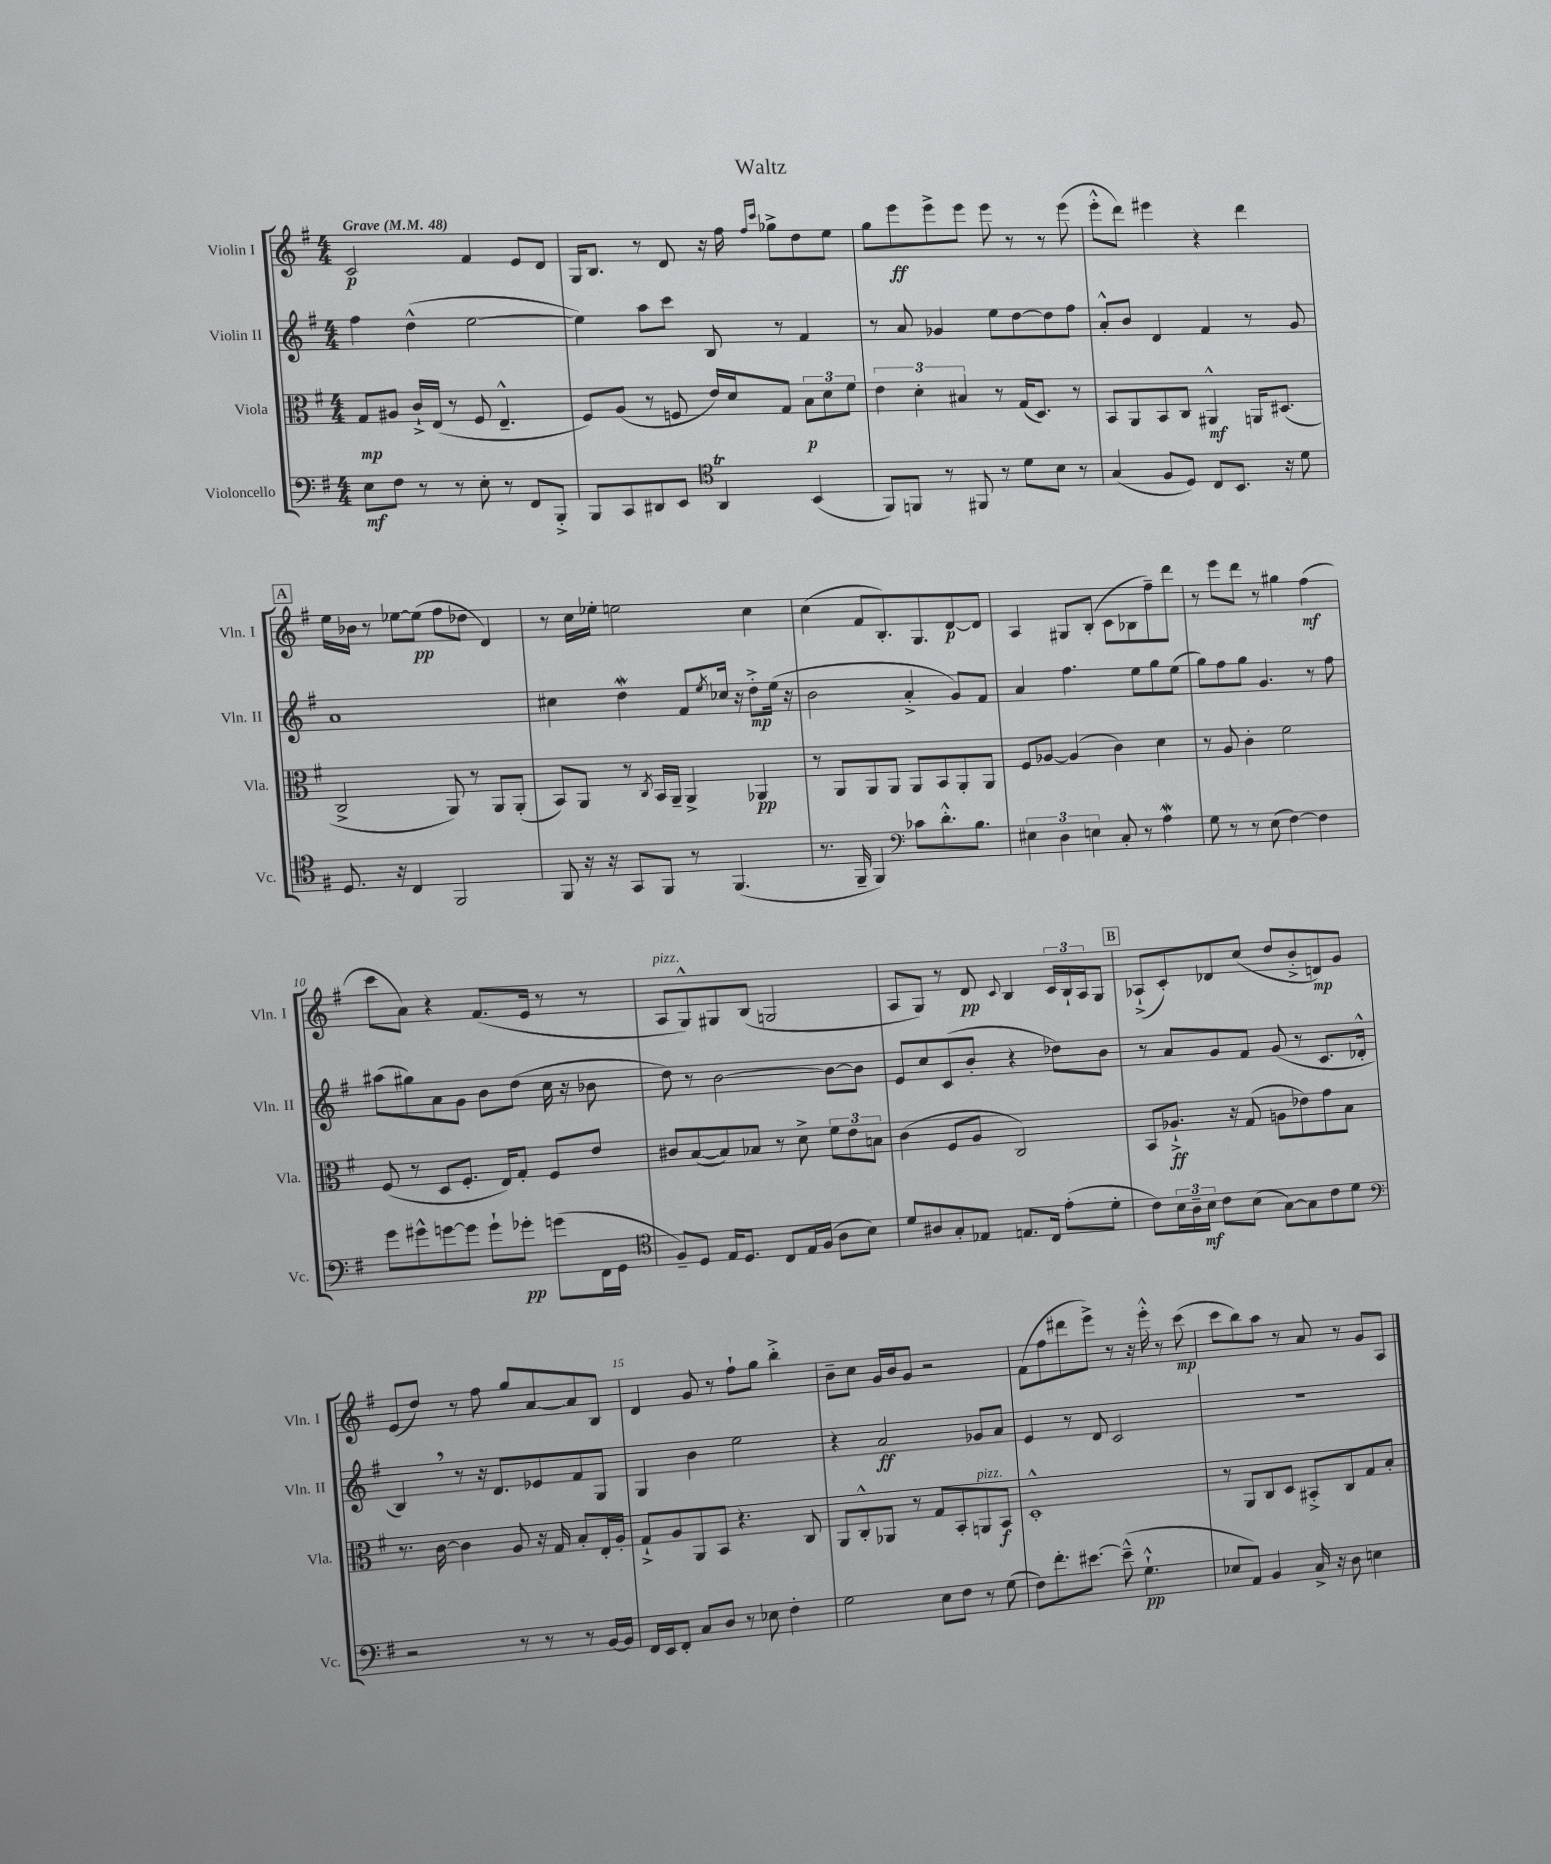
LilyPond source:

\header { title = "Waltz" }
<<
\new StaffGroup <<
\new Staff = "s0" \with { instrumentName = "Violin I" shortInstrumentName = "Vln. I" } {
    \clef treble \key g \major \numericTimeSignature \time 4/4 \tempo "Grave" 4 = 48
    c'2\p fis'4 e'8 d'8 |
    g16 b8. r8 d'8 r16 fis''16 \grace { fis''16 c'''16 } ges''8-> d''8 e''8 |
    g''8 e'''8\ff e'''8-> e'''8 e'''8 r8 r8 e'''8( |
    e'''8-.-^ d'''8) eis'''4 r4 d'''4 |
    \mark \markup { \box "A" } e''16 bes'16 r8 ees''8~ ees''8\pp( fis''8 des''8 d'4) |
    r8 c''16 ees''16-. e''2 c''4 |
    c''4( fis'8 b8.-.) g8. d'8~\p d'8 |
    a4 gis8 b8-.( c'8 bes8 fis''8--) d'''8 |
    r8 e'''8 d'''8 r8 gis''4 fis''4\mf( |
    c'''8 a'8) r4 fis'8.( e'16 r8 r8 |
    a8^\markup { \italic "pizz." } g8-^) gis8 b8( g2 |
    a8 g8) r8 d'8\pp \appoggiatura { c'8 } b4 \tuplet 3/2 { c'16 b16-! a16 } g8 |
    \mark \markup { \box "B" } aes8-!->( c'8-.) des'8 c''8( d''8 b'8-.-> d'8\mp) g'8 |
    e'8( d''8) r8 fis''8 g''8 a'8~ a'8 b8 |
    d'4 g'8 r8 fis''8-! g''8 b''4-.-> |
    b'8-- c''8 g'16 b'16 g'8 r2 |
    fis'8( fis''8 dis'''8 e'''8->) r8 r16 e'''16-.-^ r8 c'''8\mp( |
    c'''8 b''8) a''8 r8 a'8 r8 g'8 a8 \bar "|." |
}
\new Staff = "s1" \with { instrumentName = "Violin II" shortInstrumentName = "Vln. II" } {
    \clef treble \key g \major \numericTimeSignature \time 4/4
    fis''4 d''4-^( e''2~ |
    e''4) a''8 c'''8 b8 r8 fis'4 |
    r8 a'8 ges'4 e''8 d''8~ d''8 fis''8 |
    a'8-.-^ b'8 d'4 fis'4 r8 g'8 |
    \mark \markup { \box "A" } a'1 |
    cis''4 d''4\mordent fis'8 \acciaccatura { e''8 } ces''16 r16 d''8-.->\mp e''16( r16 |
    b'2 a'4-.-> g'8) fis'8 |
    a'4 fis''4. e''8 g''8 e''8( |
    g''8) fis''8 g''8 g'4. r8 fis''8 |
    ais''8( gis''8) a'8 g'8 b'8 d''8( c''16 r16 bes'8 |
    d''8) r8 b'2~ b'8~ b'8 |
    e'8 c''8 c'8( b'8-. r4 des''8) b'8 |
    \mark \markup { \box "B" } r8 a'8 g'8 fis'8 g'8( r8 c'8. des'16-.-^ |
    b4) \breathe r8 r16 d'8. ees'8 fis'8 g8 |
    g4 b'4 e''2 |
    r4 a'2\ff ges'8 a'8 |
    e'4 r8 d'8 c'2 |
    r1 \bar "|." |
}
\new Staff = "s2" \with { instrumentName = "Viola" shortInstrumentName = "Vla." } {
    \clef alto \key g \major \numericTimeSignature \time 4/4
    g8\mp ais8 c'16-!-> e16( r8 fis8 e4.---^ |
    fis8) a8( r8 f8 e'16) d'16 g8 \tuplet 3/2 { b8\p d'8 fis'8 } |
    \tuplet 3/2 { e'4 d'4-. bis4 } r8 g16( d8.) r8 |
    b,8 a,8 b,8 c8 ais,4-^\mf a,16 dis8.( |
    \mark \markup { \box "A" } c2-> a,8) r8 a,8 a,8-.( |
    b,8) a,8 r8 \acciaccatura { c8 } b,16 a,16-- a,4-> aes,4\pp |
    r8 a,8 a,8 a,8 a,8 b,8 a,8-. a,8 |
    fis8 aes8~ aes4( c'4) d'4 |
    r8 a8 c'4-. fis'2 |
    fis8( r8 d8 fis8.-. e16) g8-. fis8 e'8 |
    cis'8 b8~( b8) bes8 r8 d'8-> \tuplet 3/2 { fis'8 e'8 b8 } |
    c'4( fis8 a8 c2) |
    \mark \markup { \box "B" } b,8 aes8.-!->\ff r16 g8( a8 ees'8) g'8 b8 |
    r8. c'16~ c'4 a8 r16 g16 b8-. e16-. a16-. |
    g8-!-> a8 a,8 b,8 r4. c8 |
    a,8 c8-.-^ aes,8 r8 g8 b,8-. a,8^\markup { \italic "pizz." } b,8\f |
    d1-.-^ |
    r8 a,8 c8 d8 bis,8-.-> c8 g8 b8-. \bar "|." |
}
\new Staff = "s3" \with { instrumentName = "Violoncello" shortInstrumentName = "Vc." } {
    \clef bass \key g \major \numericTimeSignature \time 4/4
    e8\mf fis8 r8 r8 e8-. r8 fis,8 b,,8-.-> |
    b,,8 c,8 dis,8 e,8 \clef tenor a,4\trill b,4( |
    fis,8) f,8 r8 fis,8 r8 d'8 b8 r8 |
    g4( fis8 d8) c8 b,8. r16 d'8 |
    \mark \markup { \box "A" } d8. r16 c4 fis,2 |
    fis,8 r16 r16 g,8 fis,8 r8 fis,4.( |
    r8. fis,16-- fis,4) \clef bass ces'8 d'8.-.-^ b8. |
    \tuplet 3/2 { eis4 d4 e4 } c8-. r8 a4\mordent |
    g8 r8 r8 e8( fis4~) fis4 |
    g'8 gis'8-^ g'8~ g'8 g'8-! ges'8-.\pp g'8( fis,16 g,16 |
    \clef tenor fis8--) d8 e16 d8. c8 e16 fis16( a8 b8) |
    d'8 ais8 g8-. ees8 e8. c16 e'8-.( d'8-. |
    \mark \markup { \box "B" } c'8) \tuplet 3/2 { b16 a16-- b16\mf } c'8 b8( g8~) g8 c'8 d'8 |
    \clef bass r2 r8 r8 r8 b,16~ b,16 |
    fis,16 e,16 fis,8-. c8 d8 r8 ees8 fis4-. |
    g2 e8 fis8 r8 g8( |
    fis8) fis'8.-. eis'8.~ eis'8---^( g4.-!-^\pp |
    ees8 a,8) b,4 c16-> r16 d8 e4 \bar "|." |
}
>>
>>
\layout { \context { \Score \override BarNumber.break-visibility = ##(#f #t #t) barNumberVisibility = #(every-nth-bar-number-visible 5) } }
